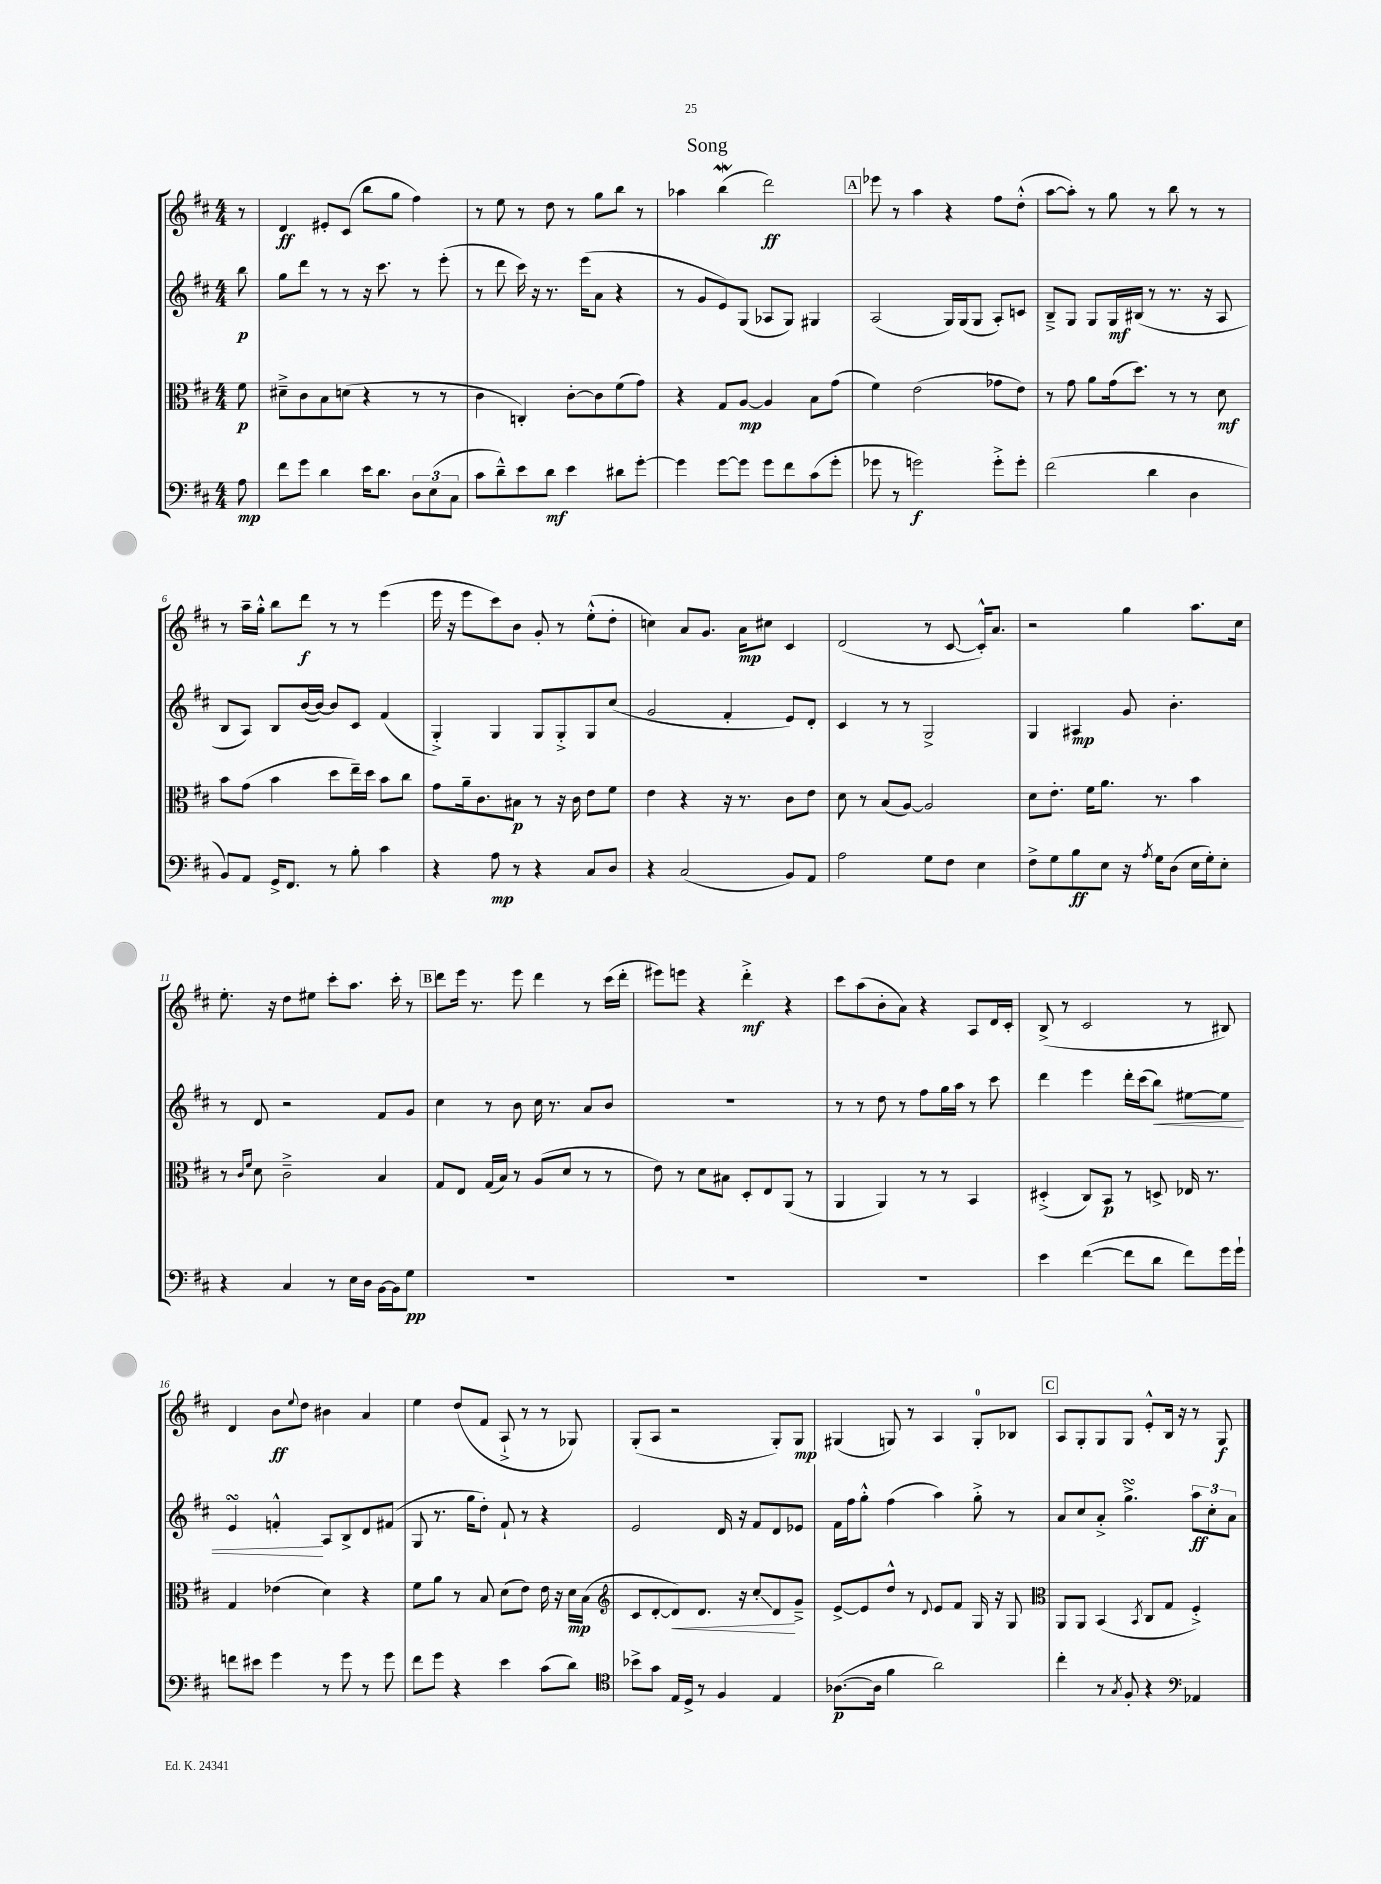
\header { title = "Song" }
<<
\new StaffGroup <<
\new Staff = "s0" {
    \clef treble \key d \major \numericTimeSignature \time 4/4 \partial 8
    r8 |
    d'4\ff eis'8-. cis'8( b''8 g''8 fis''4) |
    r8 e''8 r8 d''8 r8 g''8 b''8 r8 |
    aes''4 b''4\mordent( d'''2\ff) |
    \mark \markup { \box "A" } ees'''8 r8 a''4 r4 fis''8 d''8-.-^( |
    a''8~ a''8-.) r8 g''8 r8 b''8 r8 r8 |
    r8 a''16-- g''16-.-^ b''8 d'''8\f r8 r8 e'''4( |
    e'''16 r16 e'''8 cis'''8) b'8 g'8-. r8 e''8-.-^( d''8-. |
    c''4) a'8 g'8. a'16\mp cis''8 cis'4 |
    d'2( r8 cis'8~ cis'16-.-^) a'8. |
    r2 g''4 a''8. cis''16 |
    e''8.-. r16 d''8 eis''8 cis'''8-. a''8. cis'''16-. r8 |
    \mark \markup { \box "B" } d'''8 e'''16 r8. e'''8 d'''4 r8 cis'''16( d'''16-. |
    eis'''8) e'''8 r4 d'''4-.->\mf r4 |
    cis'''8 a''8( b'8-. a'8) r4 a8 d'16 cis'16-. |
    b8->( r8 cis'2 r8 bis8) |
    d'4 b'8\ff \appoggiatura { e''8 } d''8 bis'4 a'4 |
    e''4 d''8( fis'8 a8-!-> r8 r8 ges8) |
    g8-.( a8 r2 g8-.) g8\mp |
    gis4( g8) r8 a4 g8-0-. bes8 |
    \mark \markup { \box "C" } a8 g8-. g8 g8 e'8-.-^ b16 r16 r8 g8\f \bar "|." |
}
\new Staff = "s1" {
    \clef treble \key d \major \numericTimeSignature \time 4/4 \partial 8
    b''8\p |
    g''8 d'''8 r8 r8 r16 cis'''8. r8 e'''8-.( |
    r8 d'''8 cis'''16) r16 r8. e'''16( a'8 r4 |
    r8 g'8 e'8) g8( aes8 g8) gis4 |
    \mark \markup { \box "A" } a2( g16) g16( g8 a8-.) c'8 |
    b8---> g8 g8 g16\mf bis16( r8 r8. r16 a8 |
    b8 a8) b8 b'16~( b'16~) b'8 cis'8 fis'4( |
    g4-.->) g4 g8 g8-.-> g8 cis''8( |
    g'2 fis'4-. e'8) d'8-. |
    cis'4 r8 r8 g2-> |
    g4 ais4\mp g'8 b'4.-. |
    r8 d'8 r2 fis'8 g'8 |
    \mark \markup { \box "B" } cis''4 r8 b'8 cis''16 r8. a'8 b'8 |
    R1 |
    r8 r8 d''8 r8 fis''8 g''16 a''16 r8 cis'''8 |
    d'''4 e'''4 d'''16-. cis'''16( b''8\<) eis''8~ eis''8 |
    e'4\turn f'4-.-^\! a8 b8-> d'8 fis'8( |
    g8 r8. g''16 d''8-.) fis'8-! r8 r4 |
    e'2 d'16 r16 fis'8 d'8 ees'8 |
    fis'16 fis''16 g''8-.-^ fis''4( a''4) g''8-.-> r8 |
    \mark \markup { \box "C" } a'8 cis''8 a'8-.-> g''4.->\turn \tuplet 3/2 { a''8\ff cis''8-. a'8 } \bar "|." |
}
\new Staff = "s2" {
    \clef alto \key d \major \numericTimeSignature \time 4/4 \partial 8
    fis'8\p |
    dis'8---> cis'8 b8 d'8( r4 r8 r8 |
    cis'4 c4-.) cis'8~-. cis'8 fis'8( g'8) |
    r4 g8 a8~\mp a4 b8 g'8( |
    \mark \markup { \box "A" } fis'4) e'2( ges'8 e'8) |
    r8 g'8 a'8 g'16( d''8.) r8 r8 d'8\mf |
    b'8 g'8( b'4 d''8 e''16--) d''16 b'8 cis''8 |
    g'8 a'16-- cis'8. bis8\p r8 r16 cis'16 e'8 fis'8 |
    e'4 r4 r16 r8. cis'8 e'8 |
    d'8 r8 b8( a8~) a2 |
    d'8 e'8.-. fis'16 a'8. r8. b'4 |
    r8 \grace { cis'16 fis'16 } d'8 cis'2---> b4 |
    \mark \markup { \box "B" } g8 e8 g16( b16) r8 a8( d'8 r8 r8 |
    e'8) r8 d'8 bis8 d8-. e8 a,8( r8 |
    a,4 a,4) r8 r8 b,4 |
    dis4-.->( cis8) b,8\p r8 d8-> ees16 r8. |
    g4 ees'4( d'4) r4 |
    fis'8 a'8 r8 b8 d'8( e'8) e'16 r16 d'16\mp b16( |
    \clef treble cis'8 d'8~-. d'8\<) d'8. r16 cis''8-.\glissando d'8\! g'8---> |
    e'8~-> e'8 d''8-^ r8 \appoggiatura { d'8 } e'8 fis'8 g16 r16 g8 |
    \mark \markup { \box "C" } \clef alto a,8 a,8 b,4( \acciaccatura { b,8 } cis8 g8 fis4-.->) \bar "|." |
}
\new Staff = "s3" {
    \clef bass \key d \major \numericTimeSignature \time 4/4 \partial 8
    a8\mp |
    fis'8 g'8 d'4 e'16 d'8. \tuplet 3/2 { d8 e8( cis8 } |
    cis'8 d'8---^) e'8 d'8\mf e'4 dis'8 g'8~-. |
    g'4 g'8~ g'8 g'8 fis'8 cis'8( g'8-. |
    \mark \markup { \box "A" } ges'8 r8 g'2\f) g'8-.-> g'8-. |
    fis'2( d'4 d4 |
    b,8) a,8 g,16-> fis,8. r8 b8-. cis'4 |
    r4 a8\mp r8 r4 cis8 d8 |
    r4 cis2( b,8) a,8 |
    a2 g8 fis8 e4 |
    fis8-> g8 b8\ff e8 r16 \acciaccatura { a8 } g16 d8( e16 g16-.) e8-. |
    r4 cis4 r8 e16 d16 b,16~ b,16 g8\pp |
    \mark \markup { \box "B" } R1 |
    R1 |
    R1 |
    e'4 fis'4~( fis'8 d'8 fis'8) g'16 g'16-! |
    f'8 eis'8 g'4 r8 g'8 r8 g'8 |
    fis'8 g'8 r4 e'4 cis'8( d'8) |
    \clef tenor bes'8-> g'8 e16 d16-> r8 fis4 e4 |
    aes8.~\p( aes16 fis'4 a'2) |
    \mark \markup { \box "C" } cis''4-. r8 \acciaccatura { g8 } fis8-. r4 \clef bass aes,4 \bar "|." |
}
>>
>>
